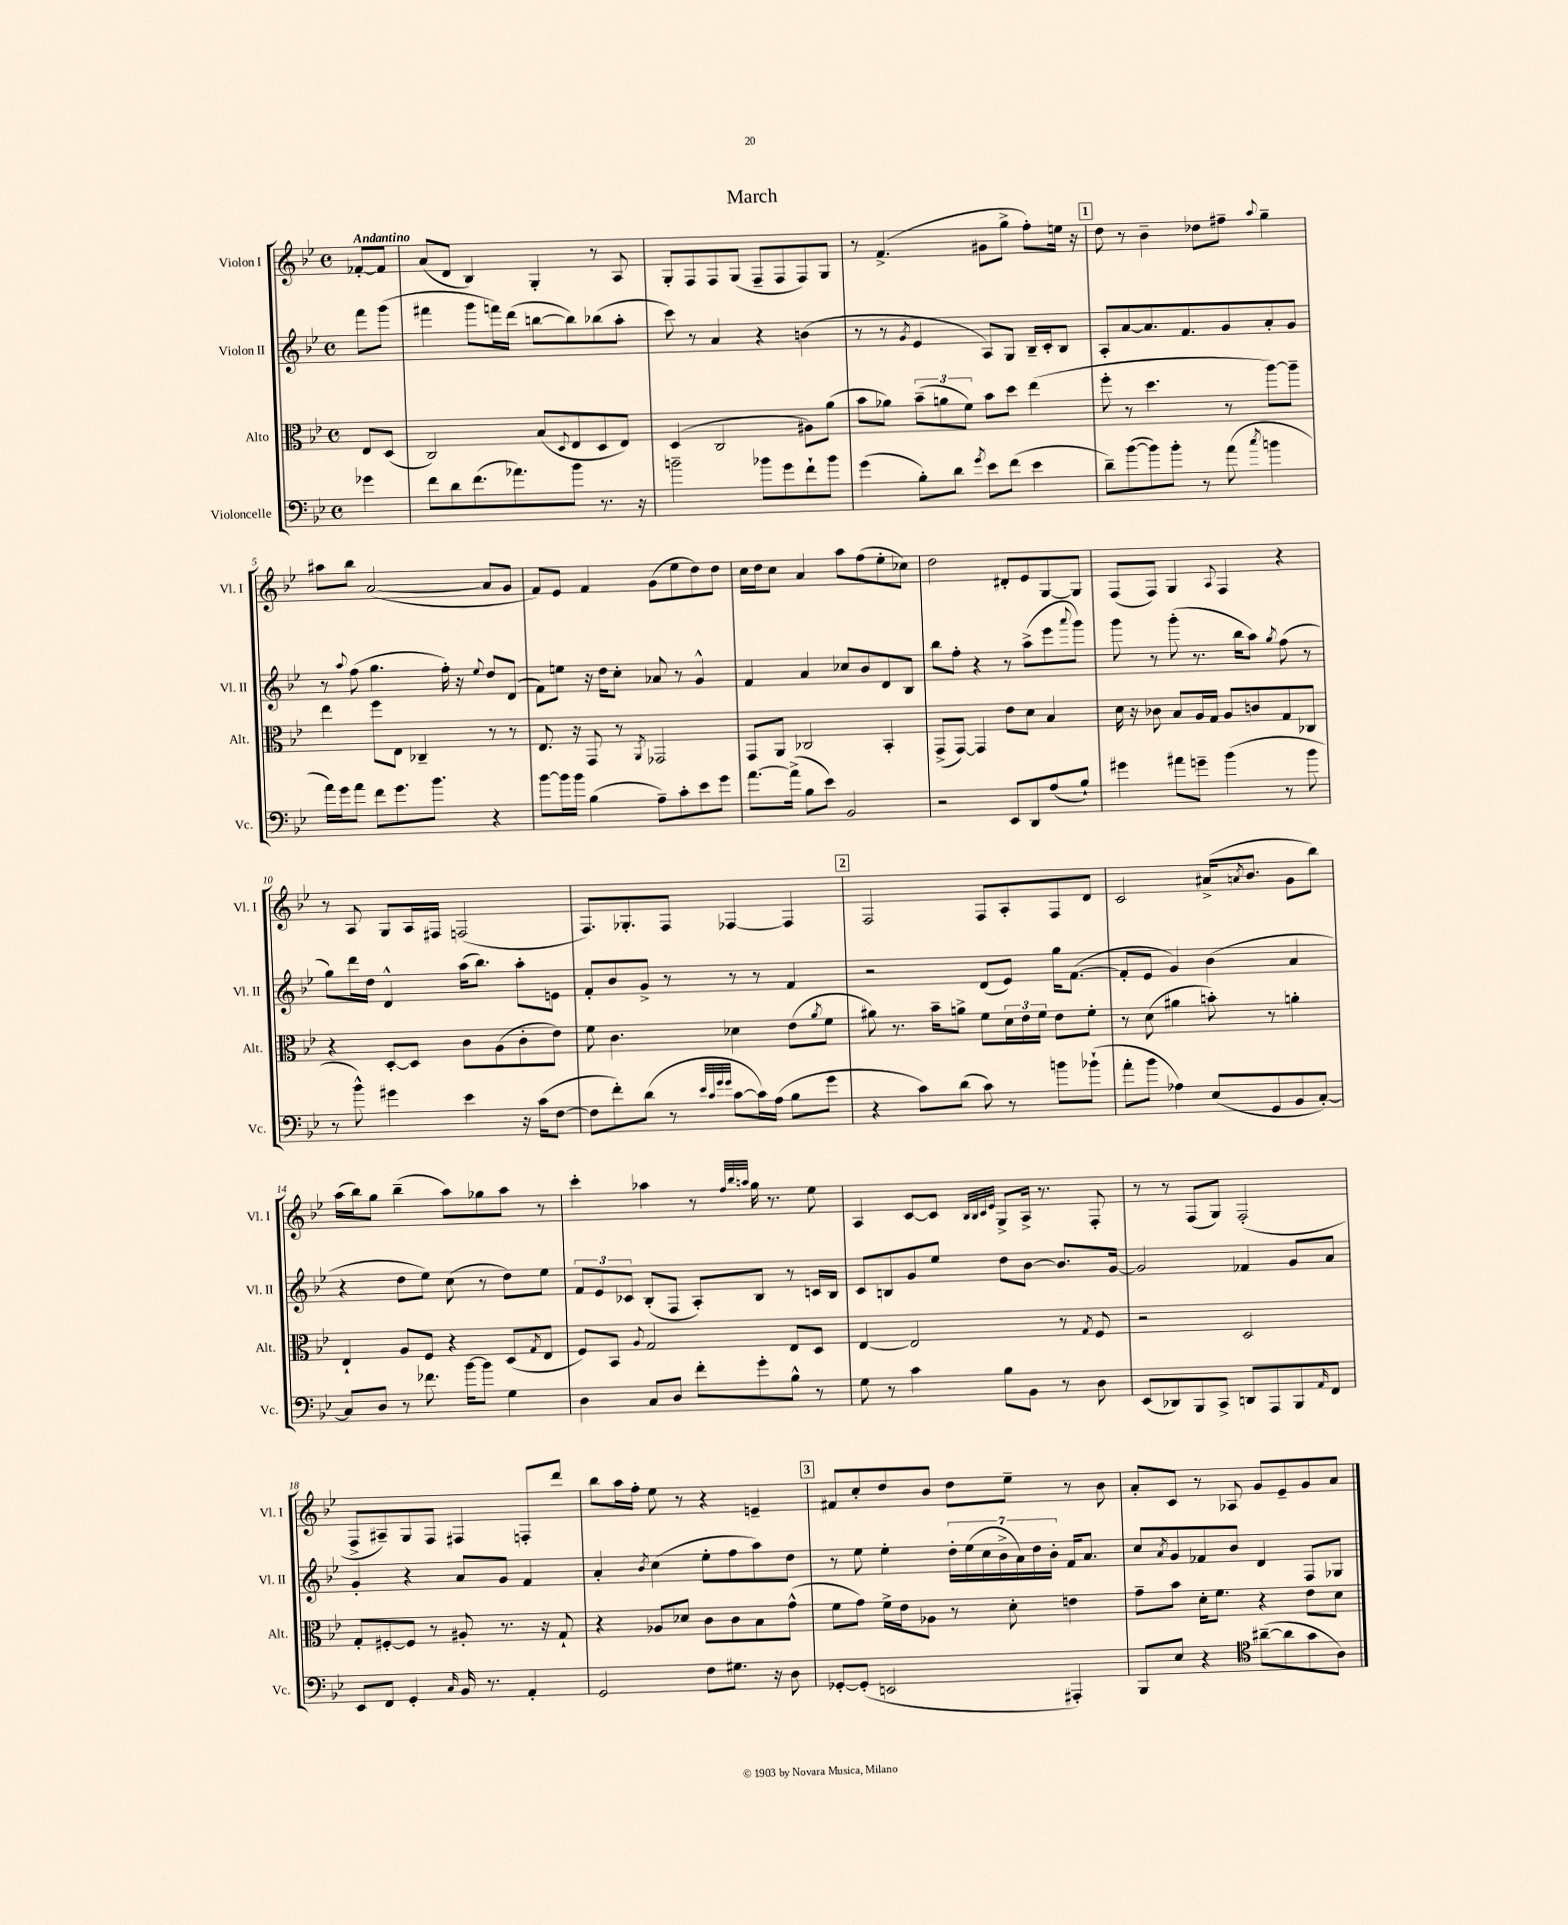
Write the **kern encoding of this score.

**kern	**kern	**kern	**kern
*staff4	*staff3	*staff2	*staff1
*clefF4	*clefC3	*clefG2	*clefG2
*k[b-e-]	*k[b-e-]	*k[b-e-]	*k[b-e-]
*M4/4	*M4/4	*M4/4	*M4/4
*met(c)	*met(c)	*met(c)	*met(c)
4g-	8E-	8fff	[8f-'
.	(8D	(8ggg	8f-]
=	=	=	=
8f	2C)	4fff#	(8a
8d	.	.	8d
(8.f	.	8ggg	4B-)
.	.	16fff)	.
8.a-)	.	(16ddd	.
.	(8B-	[8bb	4G'
.	8qqD	.	.
8b-	8E-	8bb])	.
8.r	8D	(8bb-	8r
.	8E-)	8aa'	8A
16r	.	.	.
=	=	=	=
2b~	(4D	8ccc)	8G'
.	.	8r	8F
.	2C	4a	8F
.	.	.	(8G
8b-	.	4r	8F~
8g	.	.	8F
8f`	8A#)	(4b	8F)
8b-	(8a	.	8G
=	=	=	=
(4g	8b-	8r	8r
.	8a-)	8r	(4.f^
.	.	8qg	.
8B-')	(12b-~	4e-	.
.	12a	.	.
8d	.	.	.
.	12f)	.	.
8qg	.	.	.
8e-	8b-	8A)	8g#
(8f	8dd	8G	8gg^
4e-	(4ee-	16B-~	8ff')
.	.	16c'	.
.	.	8B-	16ee
.	.	.	16r
=	=	=	=
8d~)	8ff'	8A'	8dd
([8b-	8r	[8a	8r
8b-])	4.dd	8.a]	4b-~
8b-'	.	.	.
.	.	8.f	.
8r	.	.	8dd-
(8a	8r	8g	8ff#~
8qcc	.	.	8qqaa
4b	[8aa)	8a'	4gg~
.	8aa~]	8g	.
=	=	=	=
16a)	4ee-	8r	8aa#
16g	.	.	.
.	.	8qqaa	.
8a	.	(8ff	8bb-
8f	8ff	4.gg	([2a
8.g	8E-	.	.
.	4C-~	.	.
8.b-	.	.	.
.	.	16ff')	.
.	.	16r	.
.	.	8qqee-	.
4r	8r	8dd	8a]
.	8r	(8d	8g
=	=	=	=
[8b-	8.E-	8f)	8f)
16b-]	.	8ee	8e-
16b-	16r	.	.
(4B-	8GG	16r	4f
.	.	16dd	.
.	8r	8cc'	.
.	8qAA	.	.
8A~)	2GG-	8a-	(8g
8c'	.	8r	8ee-
8e-	.	4g^^	8dd)
8g	.	.	8dd
=	=	=	=
[8.a	8GG	4f	16cc
.	.	.	16dd
.	8AA	.	8cc
(16a^]	.	.	.
8B-	2C-	4a	4a
8e-)	.	.	.
2BB-	.	8cc-	8aa
.	.	8b-	(8ff
.	4BB-'	8d	8ee-'
.	.	8B-	8cc-)
=	=	=	=
2r	(8GG^	8bb-	2dd
.	[8GG)	8ff'	.
.	4GG]	4r	.
8EE-	8e-	8r	8d#'
8DD	8d	(8aa^	8e-
(8A	4B-	8eee-	[8G
.	.	8qqaaa	.
8B-`)	.	8ggg)	8G]
=	=	=	=
4g#	16d	8ggg	(8F
.	16r	.	.
.	8c-	8r	8F)
8a#	8B-	(8ggg'	4G
8g~	16A	8.r	.
.	16G	.	.
.	.	.	8qqA
(4b-	8A	.	4F
.	.	16bb-	.
.	8c	8aa)	.
.	.	8qgg	.
8r	8G	(8ff	4r
8b-	8C-	8r	.
=	=	=	=
8r	4r	8gg)	8r
8b-^^)	.	16ddd	8A
.	.	16dd	.
4g#	[8D'	4d^^	8G
.	8D]	.	16A
.	.	.	16F#
4e-	8c	(16aa	(2F
.	.	8.bb-)	.
.	(8A	.	.
16r	8c'	8aa'	.
(16c	.	.	.
[8F	8e-)	8e	.
=	=	=	=
8F]	8f	8f'	8.F)
8f')	4.c	8b-	.
.	.	.	8.G-'
(8d	.	8g^	.
8r	.	8r	8F
32qqe-	.	.	.
32qqc	.	.	.
32qqg	.	.	.
32qqg	.	.	.
[8c	4d-	8r	[4F-
16c])	.	8r	.
(16A	.	.	.
8B-	(8e-	4f	4F-]
.	8qa	.	.
8g	8f	.	.
=	=	=	=
4r	8a#)	2r	2F
.	8.r	.	.
8c)	.	.	.
.	16b-~	.	.
(8d	8a^	.	.
8c)	8f	(8d	8F
8r	24d	8e-)	8A'
.	24e-	.	.
.	24f	.	.
8b	8e-	16gg	8F
.	.	([8.f	.
(8b-`	8f'	.	8d
=	=	=	=
8a'	8r	8f']	2c
8b-	(8d	8e-	.
4A-)	4a#	4g)	.
(8E-	8b')	(4b-	(16a#^
.	.	.	8qa
.	.	.	8.b-
8GG	8r	.	.
8BB-	4a'	4a	8g
[8C')	.	.	8bb-)
=	=	=	=
8C]	4E-`	4r	(16aa
.	.	.	16bb-)
8D	.	.	8gg
8r	8A	8dd	(4bb-~
8.f-	8F	8ee-)	.
.	4r	(8cc	8aa)
[16b-	.	.	.
8b-]	.	8r	8gg-
4G	(8D	8dd)	8aa
.	8qG	.	.
.	8E-	8ee-	8r
=	=	=	=
4D	8F)	12f	4ccc'
.	.	12e-	.
.	8BB-	.	.
.	.	12c-	.
.	8qqA	.	.
8C	2G	(8B-'	4aa-
8D	.	8F	.
8f'	.	8A')	8r
.	.	.	32qqff
.	.	.	32qqbb-
.	.	.	32qqaa
8g'	.	8B-	16gg
.	.	.	8.r
8B-^^	8E-	8r	.
8r	8D	16c	8ee-
.	.	16B-	.
=	=	=	=
8G	[4E-	8c	4A
8r	.	8B	.
4c	2E-]	8g	[8c
.	.	8ee-	8c]
.	.	.	32qqB-
.	.	.	32qqB-
.	.	.	32qqc
.	.	.	32qqe-
8B-	.	8dd	8G^
8BB-	.	[8b-	16A^
.	.	.	8.r
8r	8r	8.b-]	.
.	8qG	.	.
8D	8F	.	8F'
.	.	[16g	.
=	=	=	=
(8EE-	2r	2g]	8r
8DD-)	.	.	8r
8BBB-	.	.	(8F
8CC^	.	.	8G)
8DD	2D	4f-	(2F'
8AAA	.	.	.
8BBB-	.	8g	.
16qqAA	.	.	.
8FF	.	8a	.
=	=	=	=
8EE-	8G'	4g'	8F^
8FF	[8F#'	.	8A#~)
4GG'	8F#]	4r	8G
.	8r	.	8F
16qqC	.	.	.
16BB-	8A#'	8a	4F#
8.r	.	.	.
.	8.r	8g	.
4AA'	.	4f	8F'
.	16r	.	.
.	8G`	.	8ddd
=	=	=	=
2GG	4r	4a'	8bb-
.	.	.	16aa
.	.	.	16ff'
.	.	8qb-	.
.	8A-	(4cc	8ee-
.	8d-	.	8r
8F	8c	8ee-'	4r
8.G#	8c	8ff	.
.	8B-	8aa)	4e~
16r	.	.	.
8D	(8g^^	8dd	.
=	=	=	=
[8GG-'	8f	8r	8f#
(8GG-']	8g)	8ee-	8cc'
2EE	16f^	4ee-'	8dd
.	16e-	.	.
.	8A-	.	8b-
.	8r	28dd'	8dd
.	.	(28ee-	.
.	.	28cc	.
.	.	28b-^	.
.	8d'	.	8ee-~
.	.	28a)	.
.	.	28dd	.
.	.	28b-'	.
4AAA#')	4e	16f	8r
.	.	8.a	.
.	.	.	8b-
=	=	=	=
8BBB-	8g~	8cc	8a'
.	.	8qa	.
8E-	8b-	8g	8c
4r	16d'	8f-	8r
.	8.f	.	.
.	.	8b-	8A-
*clefC4	*	*	*
([8a#~	4r	4d	8g
8a#]	.	.	8e-~
8g	8e-	8F	8g
8A)	8d	8G-	8a
==	==	==	==
*-	*-	*-	*-
